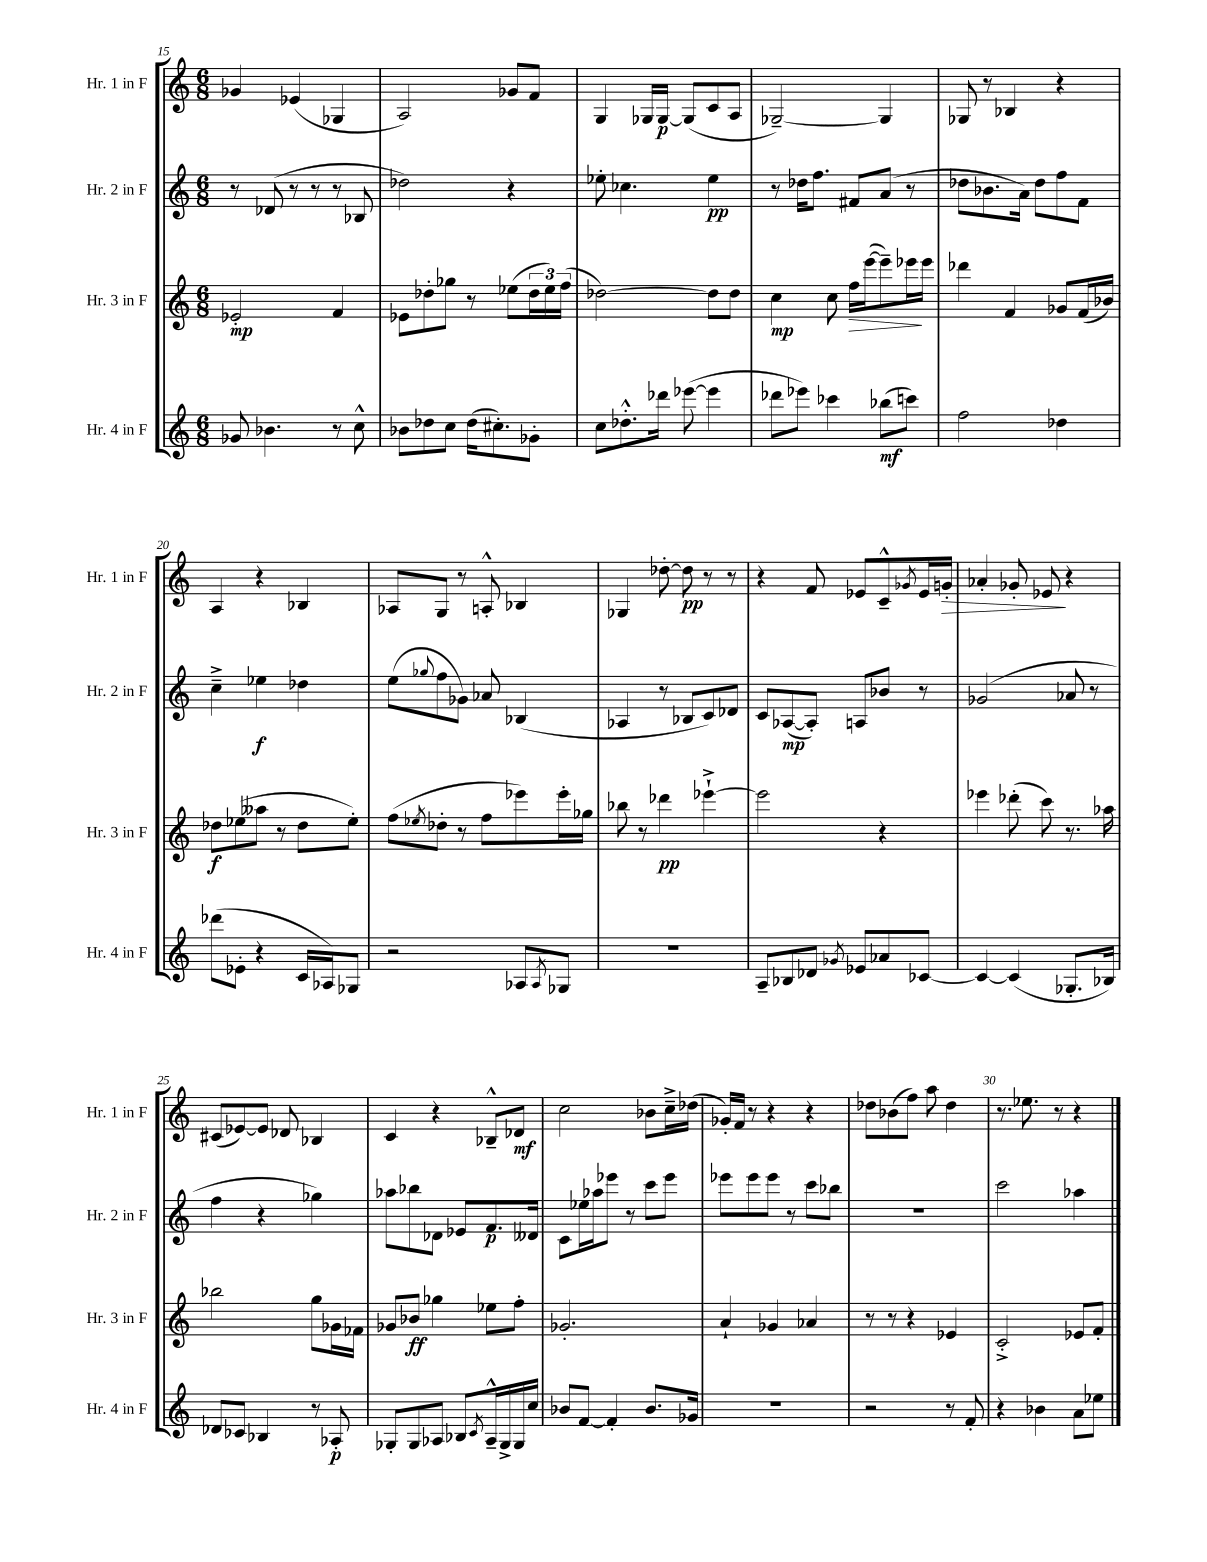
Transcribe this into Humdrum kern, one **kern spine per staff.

**kern	**kern	**kern	**kern
*staff4	*staff3	*staff2	*staff1
*clefG2	*clefG2	*clefG2	*clefG2
*k[]	*k[]	*k[]	*k[]
*M6/8	*M6/8	*M6/8	*M6/8
8g-	2e-'	8r	4g-
4.b-	.	(8d-	.
.	.	8r	(4e-
.	.	8r	.
8r	4f	8r	4G-
8cc^^	.	8B-	.
=	=	=	=
8b-	8e-	2dd-)	2A)
8dd-	8dd-'	.	.
8cc	8gg-	.	.
(16dd-	8r	.	.
8.cc#')	.	.	.
.	(8ee-	4r	8g-
8g-'	24dd-	.	8f
.	24ee-)	.	.
.	(24ff	.	.
=	=	=	=
8cc	[2dd-)	8ee-'	4G
8.dd-'^^	.	4.cc-	.
.	.	.	16G-
16ddd-	.	.	[16G-
([8eee-	.	.	(8G-]
4eee-]	8dd-]	4ee-	8c
.	8dd-	.	8A
=	=	=	=
8ddd-	4cc	8r	[2G-~)
8eee-)	.	16dd-	.
.	.	8.ff	.
4ccc-	8cc	.	.
.	16ff	8f#	.
.	([16eee	.	.
(8bb-	8eee~])	(8a	4G-]
8ccc)	16eee-	8r	.
.	16eee-	.	.
=	=	=	=
2ff	4ddd-	8dd-	8G-
.	.	8.b-	8r
.	4f	.	4B-
.	.	16a)	.
.	.	8dd-	.
4dd-	8g-	8ff	4r
.	(16f	8f	.
.	16b-)	.	.
=	=	=	=
(8ddd-	8dd-	4cc~^	4A
8e-'	(8ee-	.	.
4r	8aa--	4ee-	4r
.	8r	.	.
16c	8dd-	4dd-	4B-
16A-)	.	.	.
8G-	8ee-')	.	.
=	=	=	=
2r	(8ff	(8ee	8A-
.	8qee-	8qqgg-	.
.	8dd-'	8ff	8G
.	8r	8g-)	8r
.	8ff	8a-	8A'^^
8A-	8eee-)	(4B-	4B-
8qA-	.	.	.
8G-	16eee-'	.	.
.	16gg-	.	.
=	=	=	=
2.r	8bb-	4A-	4G-
.	8r	.	.
.	4ddd-	8r	[8dd-'
.	.	8B-	8dd-]
.	[4eee-`^	8c)	8r
.	.	8d-	8r
=	=	=	=
8A~	2eee-]	8c	4r
8B-	.	([8A-	.
8d-	.	8A-'])	8f
8qg-	.	.	.
8e-	.	8A	8e-
8a-	4r	8b-	8c~^^
.	.	.	8qg-
[8c-	.	8r	16e-
.	.	.	16g'
=	=	=	=
4c-_	4eee-	(2g-	4a-'
(4c-]	(8ddd-'	.	8g-'
.	8ccc)	.	8e-
8.G-'	8.r	8a-	4r
.	.	8r	.
16B-)	16aa-	.	.
=	=	=	=
8d-	2bb-	4ff	(8c#
8c-	.	.	[8e-)
4B-	.	4r	8e-]
.	.	.	8d-
8r	8gg	4gg-)	4B-
8A-'	16g-	.	.
.	16f-	.	.
=	=	=	=
8G-'	8g-	8aa-	4c
8G-	8b-	8bb-	.
8A-	4gg-	8d-	4r
8B-	.	8e-	.
8qc	.	.	.
16A-~^^	8ee-	8.f	8B-~^^
16G-^	.	.	.
16G-	8ff'	.	8d-
16cc	.	16d--	.
=	=	=	=
8b-	2.g-'	8c	2cc
[8f	.	16ee-	.
.	.	16aa-	.
4f']	.	8eee-	.
.	.	8r	.
8.b-	.	8ccc	8b-
.	.	8eee-	16cc~^
16g-	.	.	(16dd-
=	=	=	=
2.r	4a`	8eee-	16g-')
.	.	.	16f
.	.	8eee-	8r
.	4g-	8eee-	4r
.	.	8r	.
.	4a-	8ccc	4r
.	.	8bb-	.
=	=	=	=
2r	8r	2.r	8dd-
.	8r	.	(8b-
.	4r	.	8ff)
.	.	.	8aa
8r	4e-	.	4dd-
8f'	.	.	.
=	=	=	=
4r	2c'^	2ccc	8.r
.	.	.	8.ee-
4b-	.	.	.
.	.	.	8r
8a	8e-	4aa-	4r
8ee-	8f'	.	.
==	==	==	==
*-	*-	*-	*-
